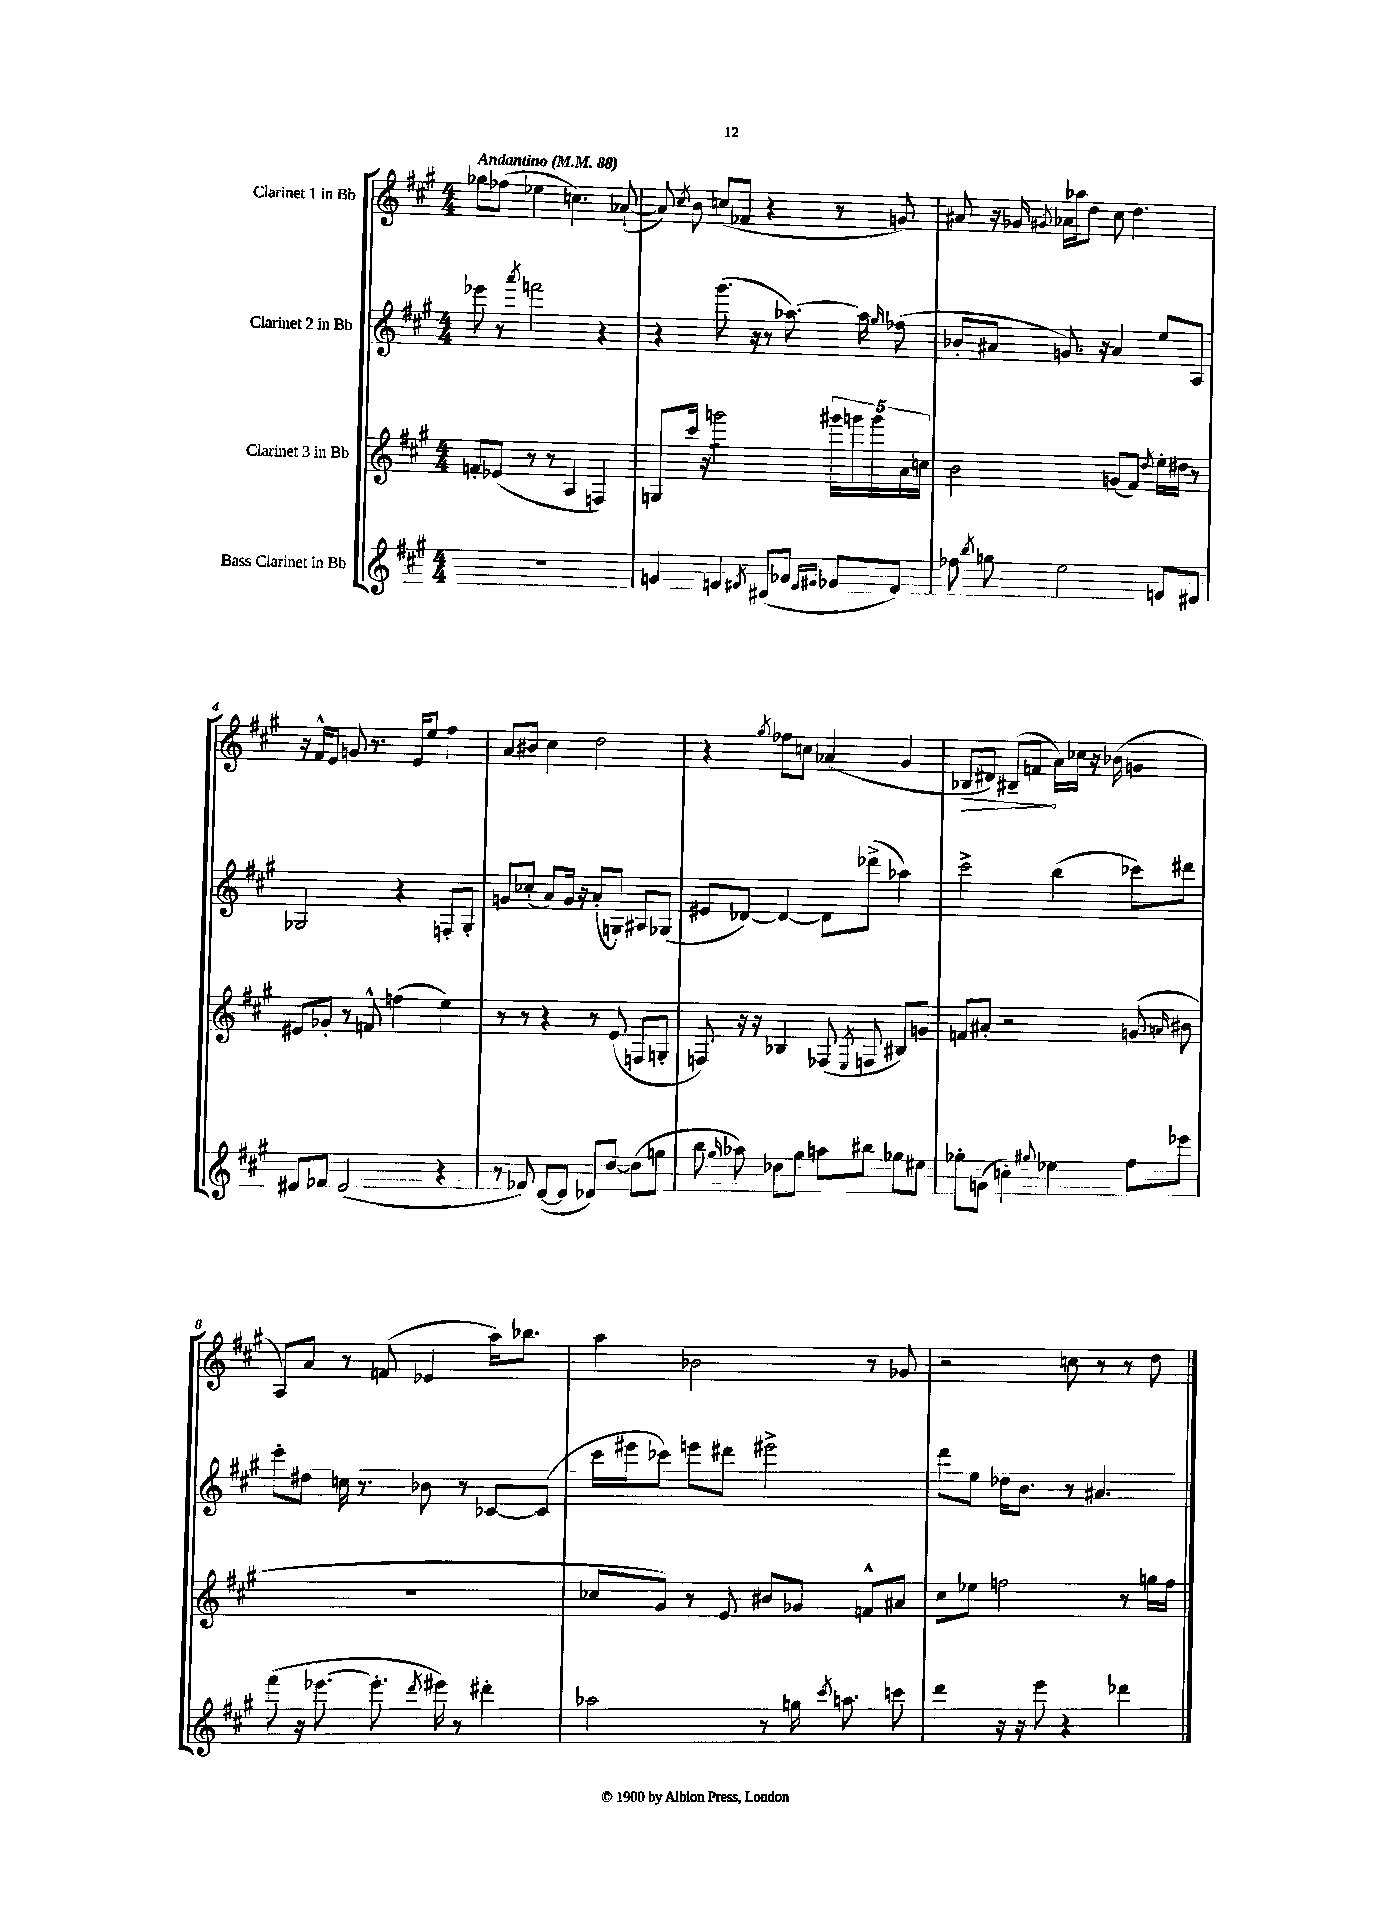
<<
\new StaffGroup <<
\new Staff = "s0" \with { instrumentName = "Clarinet 1 in Bb" } {
    \clef treble \key a \major \numericTimeSignature \time 4/4 \tempo "Andantino" 4 = 88
    \autoBeamOff ges''8[ fes''8]( ees''4 c''4.) aes'8~-!( |
    aes'8) \acciaccatura { cis''8 } b'8 c''8[( fes'8] r4 r8 g'8) |
    ais'8 r16 ges'16 \acciaccatura { gis'8 } aes'16[ aes''16 d''8] cis''8 d''4. |
    r16 fis'16[-^ e'8] g'8 r8. e'16[ e''8] fis''4 |
    a'8[ bis'8] cis''4 d''2 |
    r4 \acciaccatura { gis''8 } fes''8[ c''8] aes'4( gis'4 |
    \once \override Hairpin.circled-tip = ##t bes8[\> dis'8]) bis8[--( f'8]\! a'16[) ces''16] r16 bes'16( g'4 |
    a8[) a'8] r8 f'8( ees'4 a''16[) bes''8.] |
    a''4 bes'2 r8 ges'8 |
    r2 c''8 r8 r8 d''8 \bar "|." |
}
\new Staff = "s1" \with { instrumentName = "Clarinet 2 in Bb" } {
    \clef treble \key a \major \numericTimeSignature \time 4/4
    \autoBeamOff ees'''8 r8 \acciaccatura { a'''8 } f'''2 r4 |
    r4 gis'''8.( r16 r8 aes''8.~) aes''16 \grace { gis''16 } fes''8( |
    bes'8[-. ais'8] g'8.) r16 ais'4 e''8[ a8] |
    ges2 r4 f8[-. ges8]-. |
    g'8[ ces''8]-.( a'8[) g'16] r16 a'8[-.( g8]) ais8[ ges8]( |
    eis'8[ des'8]~) des'4~ des'8[ des'''8]->( aes''4) |
    cis'''2-> b''4( ces'''8[) dis'''8] |
    cis'''8[-. dis''8] c''16 r8. bes'8 r8 ces'8[~ ces'8]( |
    cis'''16[ eis'''16 ces'''8]) e'''8[ dis'''8] eis'''2-> |
    d'''8[ e''8] des''16[ b'8.] r8 ais'4. \bar "|." |
}
\new Staff = "s2" \with { instrumentName = "Clarinet 3 in Bb" } {
    \clef treble \key a \major \numericTimeSignature \time 4/4
    \autoBeamOff f'8[-. ees'8]( r8 r8 a4 f4) |
    g8[ cis'''16] r16 g'''2:8 \tuplet 5/4 { gis'''16[ g'''16 g'''16 a'16 c''16] } |
    b'2 g'8[( fis'8]) \acciaccatura { d''8 } e''16[-. dis''16] r8 |
    eis'8[ ges'8]-. r8 f'8-^ f''4( e''4) |
    r8 r8 r4 r8 e'8( f8[ g8]-. |
    f8) r16 r16 bes4 fes8( \acciaccatura { e8 } f8 bis8[) g'8] |
    f'8[ ais'8]-. r2 g'8( \grace { a'16 } bis'8 |
    R1 |
    ces''8[ gis'8]) r8 e'8 bis'8[ ges'8] f'8[-^ ais'8] |
    cis''8[ ees''8] f''2 r8 g''16[ f''16] \bar "|." |
}
\new Staff = "s3" \with { instrumentName = "Bass Clarinet in Bb" } {
    \clef treble \key a \major \numericTimeSignature \time 4/4
    \autoBeamOff R1 |
    g'4 f'4 \acciaccatura { fis'8 } dis'8[( aes'8] \grace { fis'16[ gis'16] } ges'8[ fis'8]) |
    fes''8 \acciaccatura { b''8 } g''8 e''2 f'8[ eis'8] |
    eis'8[ fes'8] eis'2( r4 |
    r8 fes'8) d'8[~( d'8] des'8[) d''8]~ d''8[( g''8] |
    b''8 \grace { gis''16 } aes''8) des''8[ gis''8] a''8[ bis''8] ges''8[ eis''8] |
    ges''8[-. g'8]( c''4-.) \appoggiatura { gis''8 } ees''4 fis''8[ ees'''8] |
    fis'''8( r16 ees'''8.~ ees'''8.-. \acciaccatura { d'''8 } eis'''16) r8 dis'''4-. |
    aes''2 r8 g''16 \acciaccatura { cis'''8 } a''8. c'''8 |
    d'''4 r16 r16 e'''8 r4 des'''4 \bar "|." |
}
>>
>>
